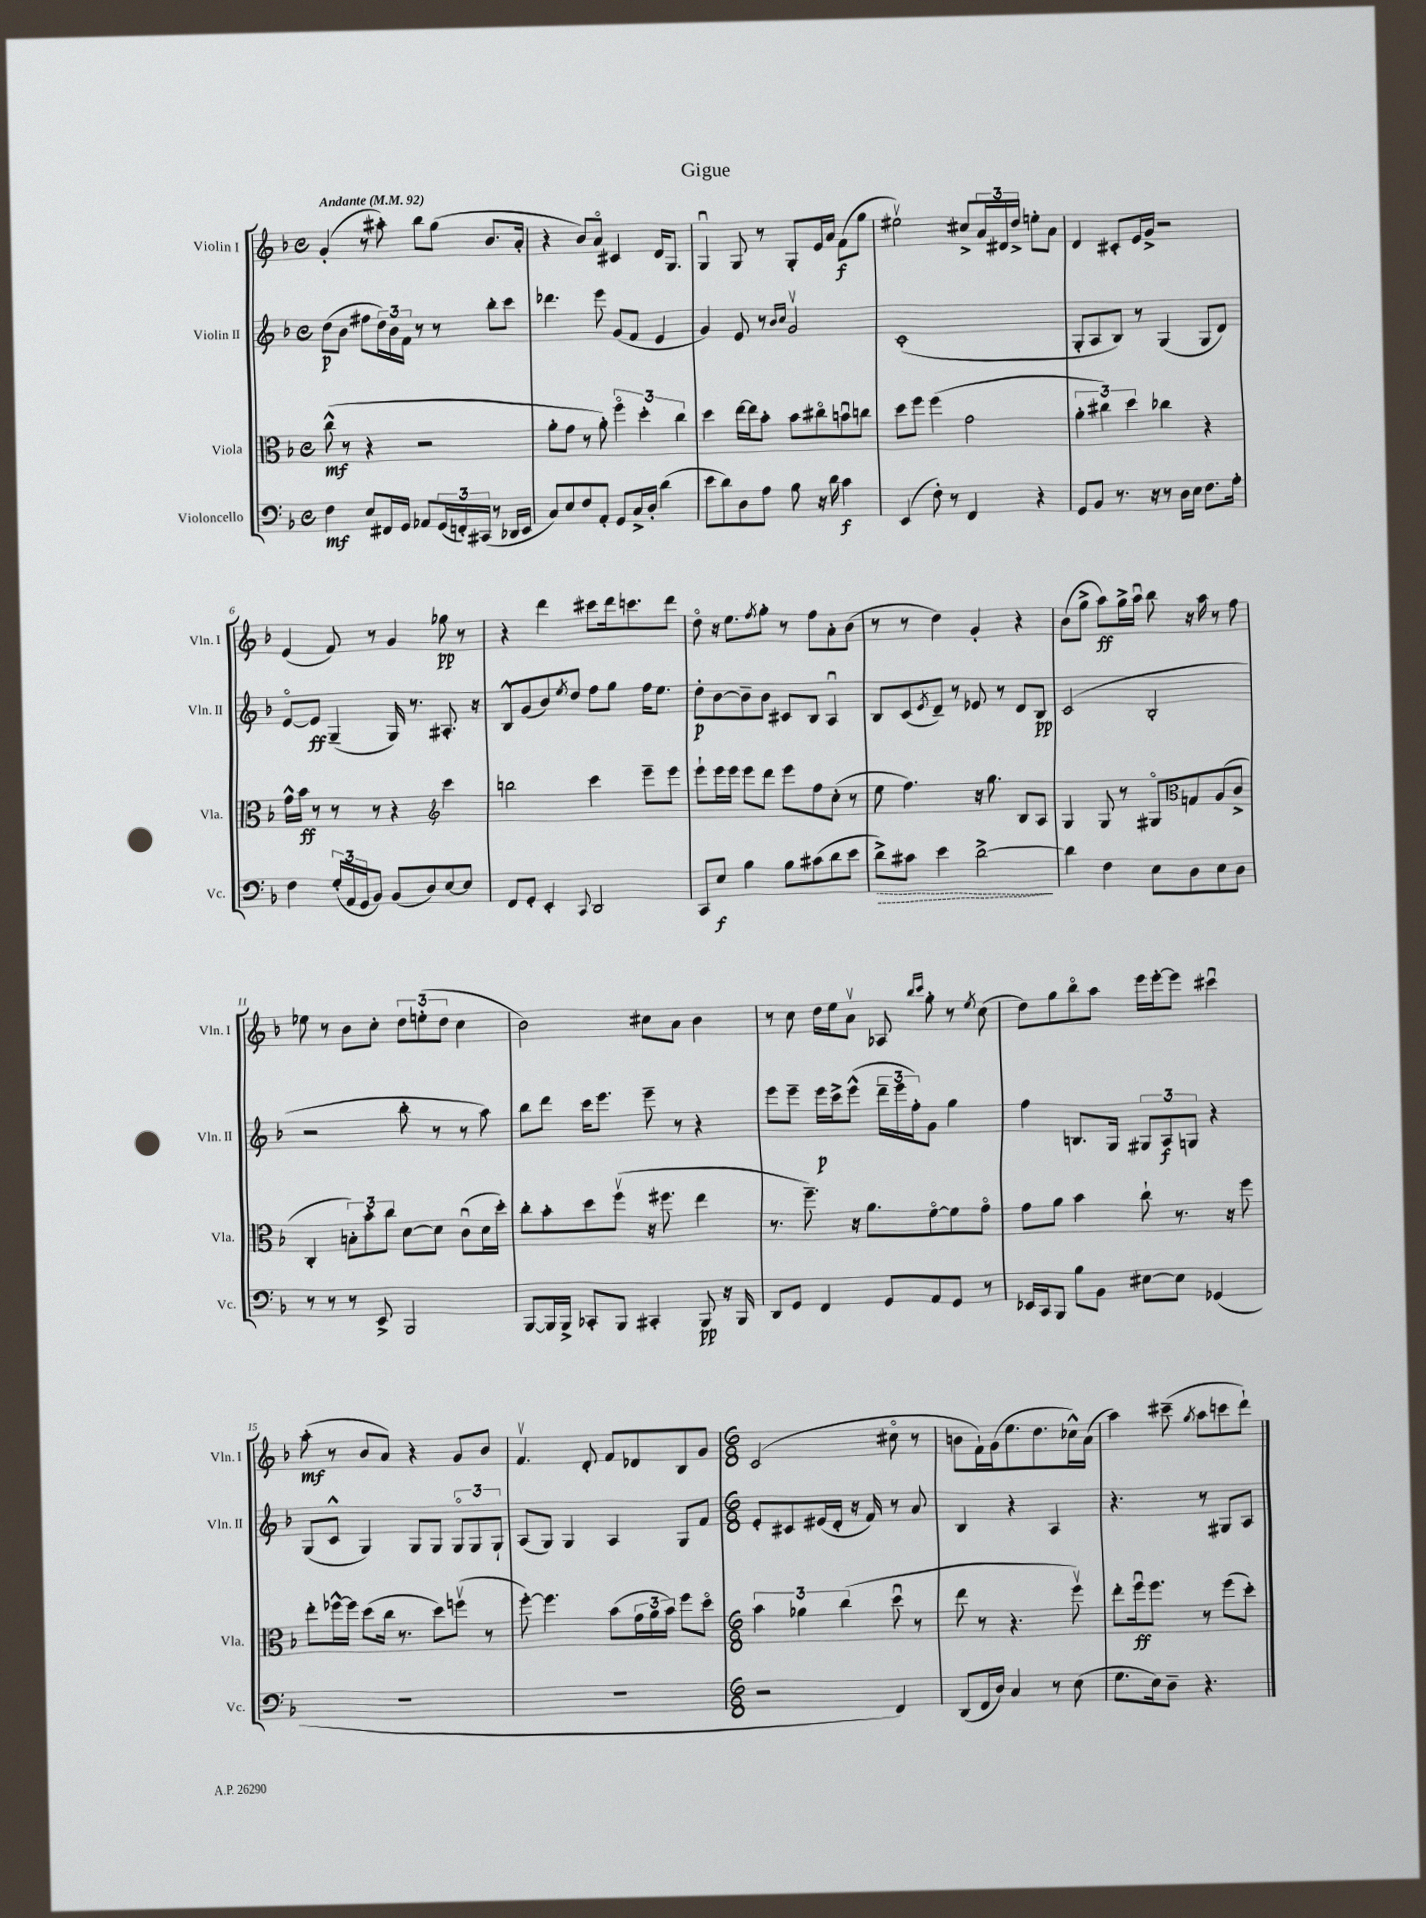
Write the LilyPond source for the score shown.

\header { title = "Gigue" }
<<
\new StaffGroup <<
\new Staff = "s0" \with { instrumentName = "Violin I" shortInstrumentName = "Vln. I" } {
    \clef treble \key f \major \defaultTimeSignature \time 4/4 \tempo "Andante" 4 = 92
    g'4-.( r8 ais''8-.) bes''8 g''8( bes'8. a'16-. |
    r4 bes'8) a'8\flageolet cis'4 d'16 g8. |
    g4\downbow g8 r8 g8-. e'16 a'16 f'8\f( g''8 |
    eis''2\upbow) cis''8-> \tuplet 3/2 { a'16 dis'16 d''16-> } e''8-. a'8 |
    d'4 cis'8-. e'16 g'16-> r2 |
    e'4( f'8) r8 g'4 ges''8\pp r8 |
    r4 d'''4 cis'''8 d'''16 c'''8. d'''8 |
    d''8\flageolet r16 e''8. \acciaccatura { f''8 } g''8-. r8 f''8 a'8-. bes'8( |
    r8 r8 d''4) g'4-. r4 |
    bes'8( g''8-> a''8\ff) g''16-> a''16\downbow bes''8 r16 a''16 r8 f''8 |
    ees''8 r8 bes'8 c''8-. \tuplet 3/2 { d''8 e''8-.( d''8 } c''4 |
    bes'2) cis''8 a'8 bes'4 |
    r8 c''8 d''16 e''16 a'8\upbow aes8 \grace { bes''16 c'''16 } g''8-. r8 \acciaccatura { e''8 } c''8( |
    d''8) g''8 bes''8\flageolet a''8 e'''16 e'''16~-. e'''8 cis'''4\downbow |
    a''8-.\mf( r8 bes'8 a'8) r4 g'8 bes'8 |
    f'4.\upbow d'8-. f'8 des'8 bes8 g'8 |
    \numericTimeSignature \time 6/8 c'2( cis''8\flageolet r8 |
    b'8 f'16-!) g'16( e''8. d''8. ces''16-^) a'16( |
    a''4) cis'''8--( \acciaccatura { g''8 } a''8 c'''8 d'''8-!) \bar "|." |
}
\new Staff = "s1" \with { instrumentName = "Violin II" shortInstrumentName = "Vln. II" } {
    \clef treble \key f \major \defaultTimeSignature \time 4/4
    d''8\p( bes'8 fis''8 \tuplet 3/2 { d''16) bes'16 f'16 } r8 r8 bes''8-. c'''8 |
    des'''4. e'''8 g'8( f'8 e'4 |
    g'4) e'8 r8 \grace { bes'16 c''16 } g'2\upbow |
    c'1-.( |
    g8-. a8 bes8) r8 g4( g8 d'8) |
    e'8~\flageolet e'8\ff g4--( g16) r8. ais8.-. r16 |
    bes8-^ g'8( bes'8) \acciaccatura { e''8 } d''8 f''8 g''8 f''16 e''8. |
    d''8-.\p bes'8~ bes'8-- bes'8 cis'8 bes8 a4\downbow |
    bes8 c'8( \acciaccatura { e'8 } d'8--) r8 ees'8 r8 d'8 bes8\pp |
    c'2( bes2-. |
    r2 bes''8-. r8 r8 a''8) |
    bes''8 d'''8 c'''16 e'''8. e'''8-- r8 r4 |
    e'''8 e'''8-- e'''16\p c'''16-> e'''8-^( \tuplet 3/2 { d'''16-- e'''16 f''16-.) } g'8 g''4 |
    f''4 b8. g16 \tuplet 3/2 { gis8 a8\f g8 } r4 |
    g8( c'8-^ g4) g8 g8 \tuplet 3/2 { g8\flageolet g8 g8-! } |
    a8( g8) g4 a4 g8 f'8 |
    \numericTimeSignature \time 6/8 e'8-. cis'8 eis'16( d'16-. r16 f'16) r8 a'8 |
    bes4 r4 a4 |
    r4. r8 gis8 a8 \bar "|." |
}
\new Staff = "s2" \with { instrumentName = "Viola" shortInstrumentName = "Vla." } {
    \clef alto \key f \major \defaultTimeSignature \time 4/4
    c''8-^\mf( r8 r4 r2 |
    a'8-. g'8 r8 a'8-.) \tuplet 3/2 { f''4\flageolet d''4-. c''4 } |
    d''4 e''16~ e''16 bes'8-. bes'8 cis''8\flageolet b'8\downbow c''8 |
    d''8 f''8 f''4( g'2 |
    \tuplet 3/2 { a'4-. cis''4) d''4 } ces''4 r4 |
    g'16-^ bes'16\ff r8 r8 r8 r4 \clef treble c'''4 |
    b''2 c'''4 e'''8-- e'''8 |
    e'''8-! e'''16 e'''16 e'''8 d'''8 e'''8 f''8 c''8-.( r8 |
    e''8 f''4.) r16 g''8. bes8 a8 |
    g4 g8 r8 gis8\flageolet g8 a8( c'8-> |
    \clef alto c4-. \tuplet 3/2 { b8-.) bes'8-. c''8 } d'8~ d'8 c'8\downbow( d'16 d''16-.) |
    c''8-. bes'8-. d''8 f''8\upbow( r16 fis''8. e''4 |
    r8. f''8.--) r16 a'8. f'8~\flageolet f'8 g'8\flageolet |
    g'8 a'8 bes'4 c''8-! r8. r16 f''8 |
    e''8-. fes''16~-^ fes''16 d''8( c''16 r8. d''8) f''8\upbow( r8 |
    f''8~-.) f''4. bes'8( \tuplet 3/2 { g'16 a'16 bes'16) } f''8 d''8\flageolet |
    \numericTimeSignature \time 6/8 \tuplet 3/2 { bes'4 aes'4 c''4( } d''8\downbow r8 |
    e''8 r8 r4. f''8\upbow) |
    e''8-. f''16\downbow\ff f''8. r8 f''8( d''8-.) \bar "|." |
}
\new Staff = "s3" \with { instrumentName = "Violoncello" shortInstrumentName = "Vc." } {
    \clef bass \key f \major \defaultTimeSignature \time 4/4
    f4\mf e8 fis,16 g,16 aes,8 \tuplet 3/2 { g,16( f,16-.) cis,16( } r8 des,16 e,16 |
    c8) e8 f8 a,8-. g,8 c16-> d16-. d'4( |
    e'8 d'8) d8 a8 bes8 r16 d'16 c'4\f |
    e,4( f8-.) r8 f,4 r4 |
    g,8 bes,8 r8. r16 r8 d16 e16 f8. a16-. |
    f4 \tuplet 3/2 { g16-.( a,16 g,16 } bes,8) bes,8( d8) e8~ e8 |
    f,8 g,8-. e,4-. \appoggiatura { c,8 } d,2 |
    c,8 e8\f bes4 bes8 cis'8( d'8 e'8 |
    \once \override Hairpin.style = #'dashed-line d'8->\>) cis'8 e'4 d'2~->\! |
    d'4 f4 e8 d8 e8 d8 |
    r8 r8 r8 e,8-> bes,,2 |
    bes,,8~ bes,,16 bes,,16-> ces,8-. bes,,8 cis,4-. bes,,8\pp r16 bes,,16 |
    d,8 g,8 f,4 g,8 a,8 g,8 r8 |
    ees,16 c,16 bes,,8 bes8 bes,8 eis8~ eis8 ges,4( |
    R1 |
    R1 |
    \numericTimeSignature \time 6/8 r2 f,4) |
    d,8( f,16 d16) c4 r8 e8( |
    g8. e16) d8-- r4. \bar "|." |
}
>>
>>
